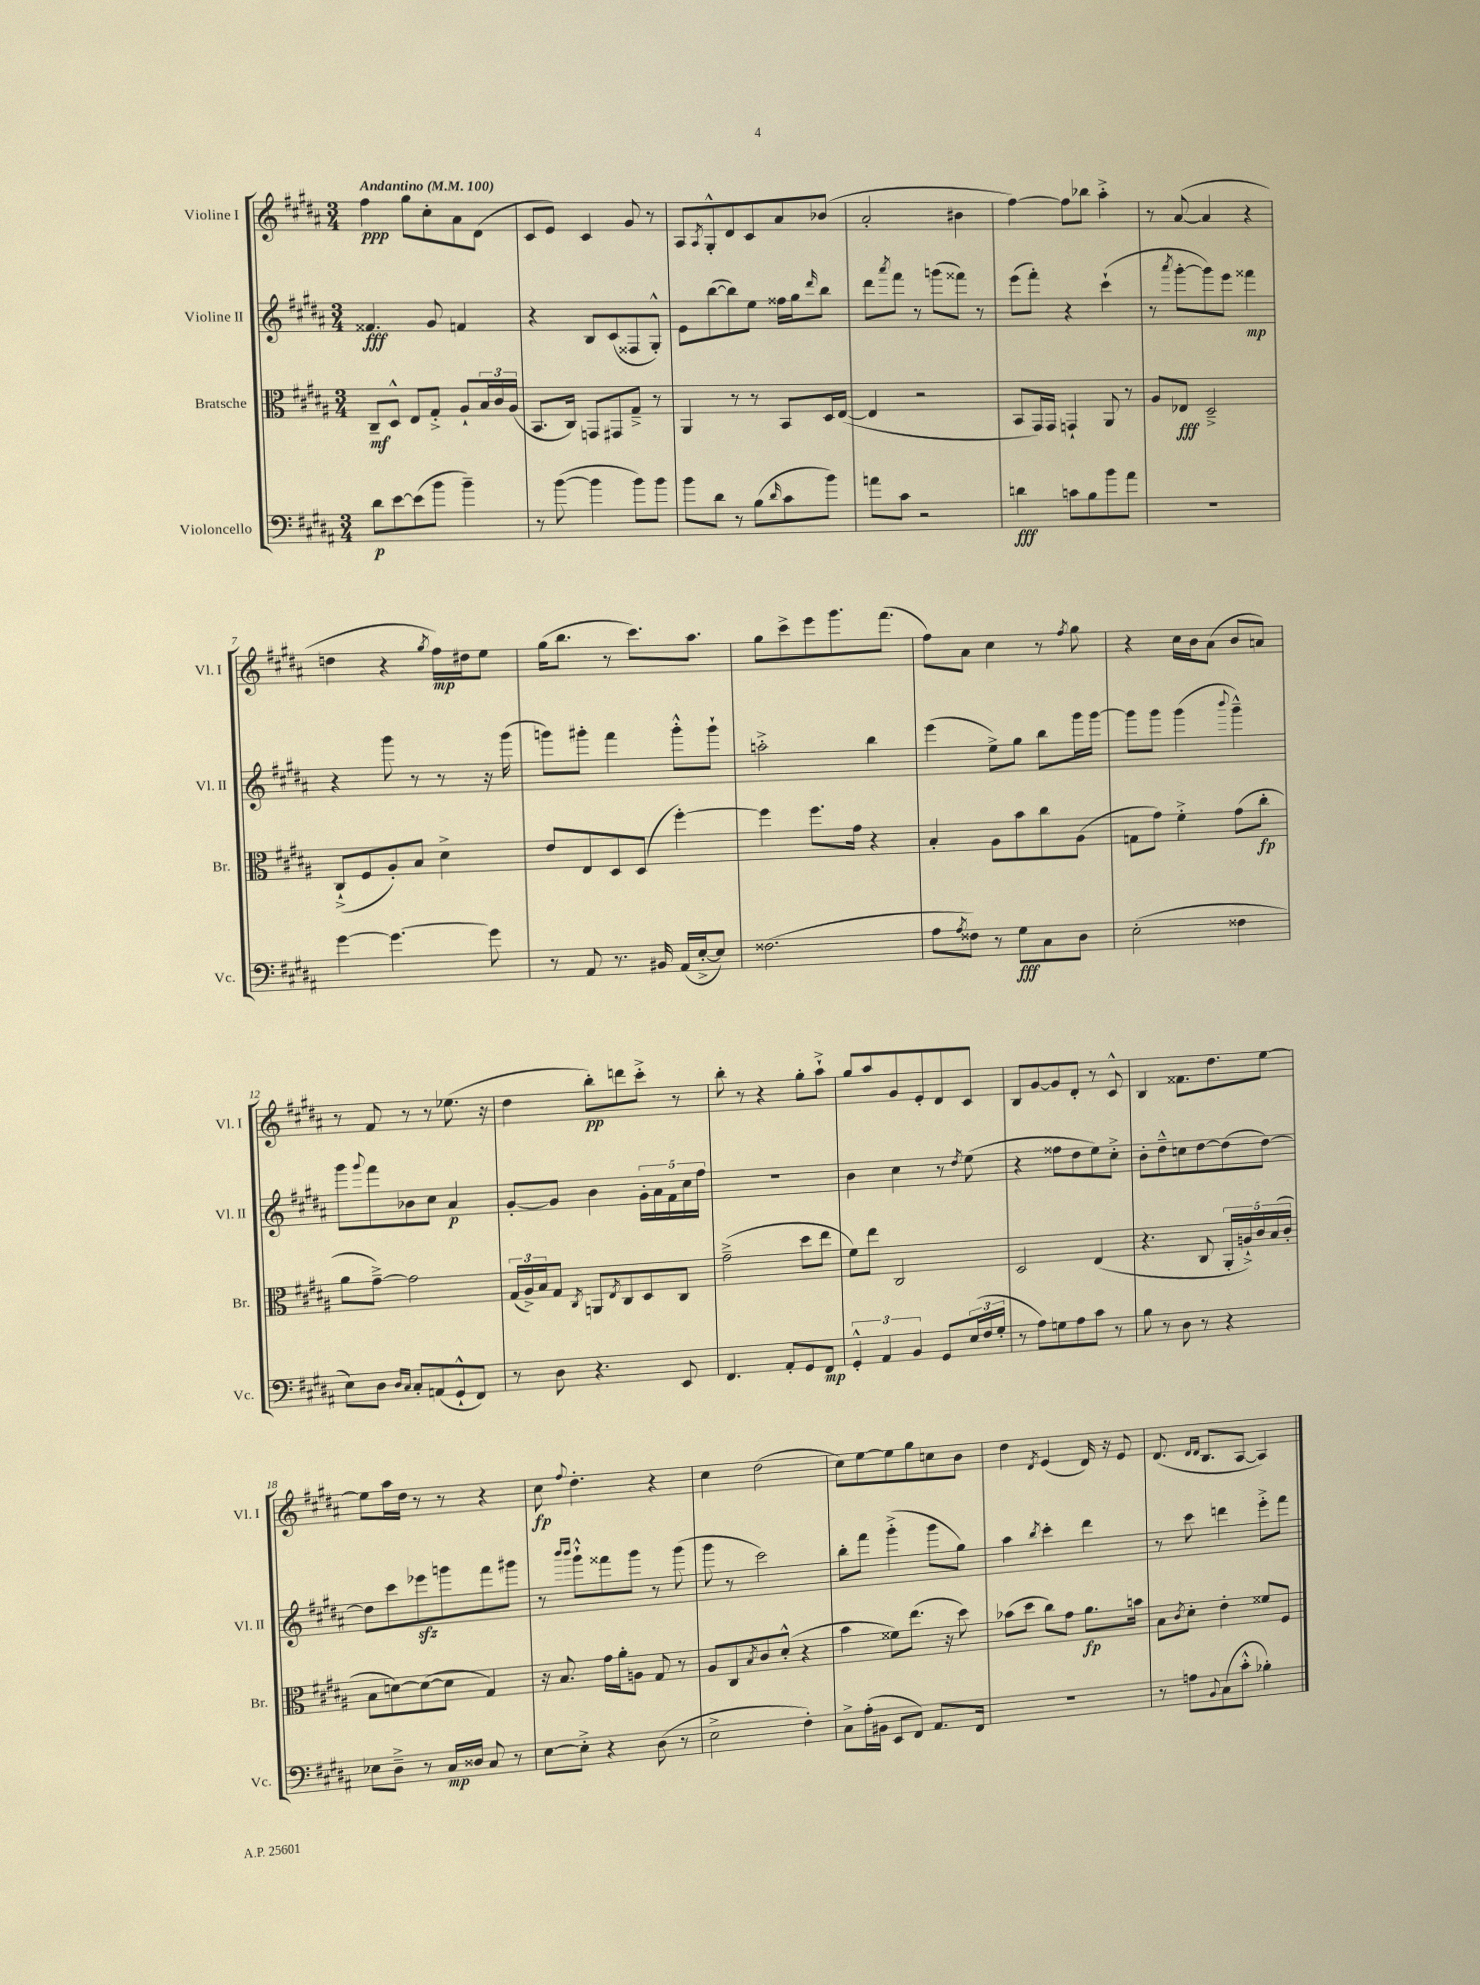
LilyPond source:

<<
\new StaffGroup <<
\new Staff = "s0" \with { instrumentName = "Violine I" shortInstrumentName = "Vl. I" } {
    \clef treble \key b \major \numericTimeSignature \time 3/4 \tempo "Andantino" 4 = 100
    fis''4\ppp gis''8 cis''8-. ais'8 dis'8( |
    cis'8 e'8) cis'4 gis'8 r8 |
    ais8 \acciaccatura { ais8 } gis8-.-^ dis'8 cis'8 ais'8 bes'8( |
    ais'2-. bis'4 |
    fis''4~) fis''8 bes''8 ais''4-.-> |
    r8 ais'8~( ais'4 r4 |
    d''4 r4 \acciaccatura { gis''8 } fis''16\mp) dis''16 e''8 |
    gis''16( b''8. r8 cis'''8.) ais''8. |
    gis''8 cis'''8-> e'''8 gis'''8. fis'''8.( |
    fis''8) ais'8 cis''4 r8 \acciaccatura { fis''8 } gis''8 |
    r4 cis''16 b'16 ais'8( b'8 a'8) |
    r8 fis'8 r8 r8 ees''8.( r16 |
    dis''4 b''8-.\pp) d'''8 cis'''8-.-> r8 |
    b''8-. r8 r4 gis''8-. ais''8-!-> |
    gis''8 ais''8 gis'8 e'8-. dis'8 cis'8 |
    b8 gis'8~ gis'8 dis'8-. r8 cis'8-^ |
    b4 fisis'8. dis''8. e''8~ |
    e''8 ais''16 dis''16 r8 r8 r4 |
    cis''8\fp \appoggiatura { fis''8 } dis''4.-. r4 |
    cis''4 dis''2( |
    cis''8) e''8~ e''8 gis''8 c''8 b'8 |
    dis''4 \acciaccatura { dis'8 } e'4( dis'16) r16 e'8 |
    dis'8.( \grace { dis'16 dis'16 } b8. ais8~ ais4) \bar "|." |
}
\new Staff = "s1" \with { instrumentName = "Violine II" shortInstrumentName = "Vl. II" } {
    \clef treble \key b \major \numericTimeSignature \time 3/4
    fisis'4.\fff gis'8 f'4 |
    r4 b8 cis'8( fisis8 gis8-.-^) |
    e'8 b''8~( b''8) e''8 fisis''16 gis''16 \grace { dis'''16 } b''8 |
    dis'''8 \acciaccatura { ais'''8 } fis'''8 r8 g'''8( fisis'''8) r8 |
    e'''8( fis'''8-.) r4 cis'''4-!( |
    r8 \acciaccatura { ais'''8 } gis'''8~-. gis'''8) e'''8 fisis'''4\mp |
    r4 gis'''8 r8 r8 r16 gis'''16( |
    g'''8) gis'''8-. fis'''4 gis'''8-.-^ gis'''8-! |
    a''2-.-> b''4 |
    e'''4( e''8->) gis''8 b''8 gis'''16 gis'''16~ |
    gis'''8 gis'''8 gis'''4( \appoggiatura { b'''8 } gis'''4---^) |
    gis'''8 \appoggiatura { gis'''8 } fis'''8 bes'8 cis''8 ais'4\p |
    gis'8~-. gis'8 b'4 \tuplet 5/4 { gis'16-. ais'16 fis'16 cis''16 fis''16 } |
    R2. |
    b'4 cis''4 r8 \acciaccatura { dis''8 } e''8( |
    r4 fisis''8 dis''8 e''8) cis''8-.-> |
    b'8-. dis''8---^ c''8 dis''8~ dis''8( dis''8~) |
    dis''8 cis'''8 ees'''8\sfz g'''8 fis'''8 gis'''8 |
    r8 \grace { b'''16 b'''16 } gis'''8-!-^ fisis'''8 gis'''8 r8 gis'''8( |
    gis'''8 r8 cis'''2) |
    b''8-. fis'''8 gis'''4-.->( gis'''8 gis''8) |
    ais''4 \acciaccatura { b''8 } cis'''4-. dis'''4 |
    r8 cis'''8 d'''4 e'''8-.-> fis'''8 \bar "|." |
}
\new Staff = "s2" \with { instrumentName = "Bratsche" shortInstrumentName = "Br." } {
    \clef alto \key b \major \numericTimeSignature \time 3/4
    cis8--\mf dis8-^ e8 gis8-.-> ais8-! \tuplet 3/2 { b16 cis'16 ais16( } |
    b,8. cis16) g,8 gis,8 gis8---> r8 |
    ais,4 r8 r8 b,8 dis16 e16~( |
    e4 r2 |
    b,8 gis,16) gis,16 g,4-! ais,8 r8 |
    ais8 ees8\fff dis2---> |
    cis8-!->( fis8 ais8-.) b8 dis'4-> |
    e'8 e8 dis8 dis8( fis''4~-.) |
    fis''4 fis''8. gis'16 r4 |
    b4-. ais8 b'8 cis''8 ais8( |
    g8 gis'8) fis'4-.-> gis'8( cis''8-.\fp |
    ais'8 gis'8~--->) gis'2 |
    \tuplet 3/2 { gis16( ais16->) b16 } gis8 \acciaccatura { cis8 } a,8 \acciaccatura { e8 } cis8 dis8 cis8 |
    gis'2--->( dis''8 e''8 |
    fis'8) e''8 cis2 |
    dis2 e4( |
    r4. cis8 \tuplet 5/4 { ais,16-. a16-!->) cis'16 b16( cis'16-. } |
    b8 d'8~) d'8~( d'8 gis4) |
    r16 b8. gis'16 ais'16-. a8 gis8 r8 |
    ais8 cis8 \acciaccatura { b8 } cis'8 dis'8-.-^( r4 |
    b'4 fisis'8) e''8.( r16 dis''8) |
    bes'8( dis''8 cis''8) gis'8 ais'8.\fp b'16 |
    b8 \acciaccatura { cis'8 } dis'8-. e'4-. fisis'8 fis8 \bar "|." |
}
\new Staff = "s3" \with { instrumentName = "Violoncello" shortInstrumentName = "Vc." } {
    \clef bass \key b \major \numericTimeSignature \time 3/4
    dis'8\p e'8~ e'8( b'8 b'4--) |
    r8 b'8~( b'4 b'8) b'8 |
    b'8 dis'8 r8 b8( \grace { dis'16 } cis'8 b'8) |
    a'8 cis'8 r2 |
    d'4\fff c'8 b8 b'8 ais'8 |
    R2. |
    gis'4~ gis'4.~ gis'8 |
    r8 ais,8 r8. bis,16 ais,16( e16~-.-> e8) |
    fisis2.( |
    ais8 \acciaccatura { ais8 } fisis8) r8 gis8\fff cis8 dis8 |
    e2-.( fisis4 |
    e8) dis8 \grace { dis16 cis16 } cis8-. a,8( gis,8-!-^ fis,8) |
    r8 dis8 r4. e,8 |
    fis,4. ais,8-. gis,8 fis,8\mp |
    \tuplet 3/2 { gis,4-.-^ ais,4 b,4 } gis,8 \tuplet 3/2 { e16( fis16 gis16-. } |
    r8 ais8) g8 ais8 cis'8 r8 |
    b8 r8 dis8 r8 r4 |
    ees8 dis8---> r8 cis16\mp disis16 cis8 r8 |
    e8~ e8-.-> r4 dis8( r8 |
    e2-> fis4-.) |
    cis8-> ais16-.( bis,16 e,8 fis,8) ais,8. fis,16 |
    R2. |
    r8 a8 \appoggiatura { b,8 } cis8( cis'8-.-^ bes4-.) \bar "|." |
}
>>
>>
